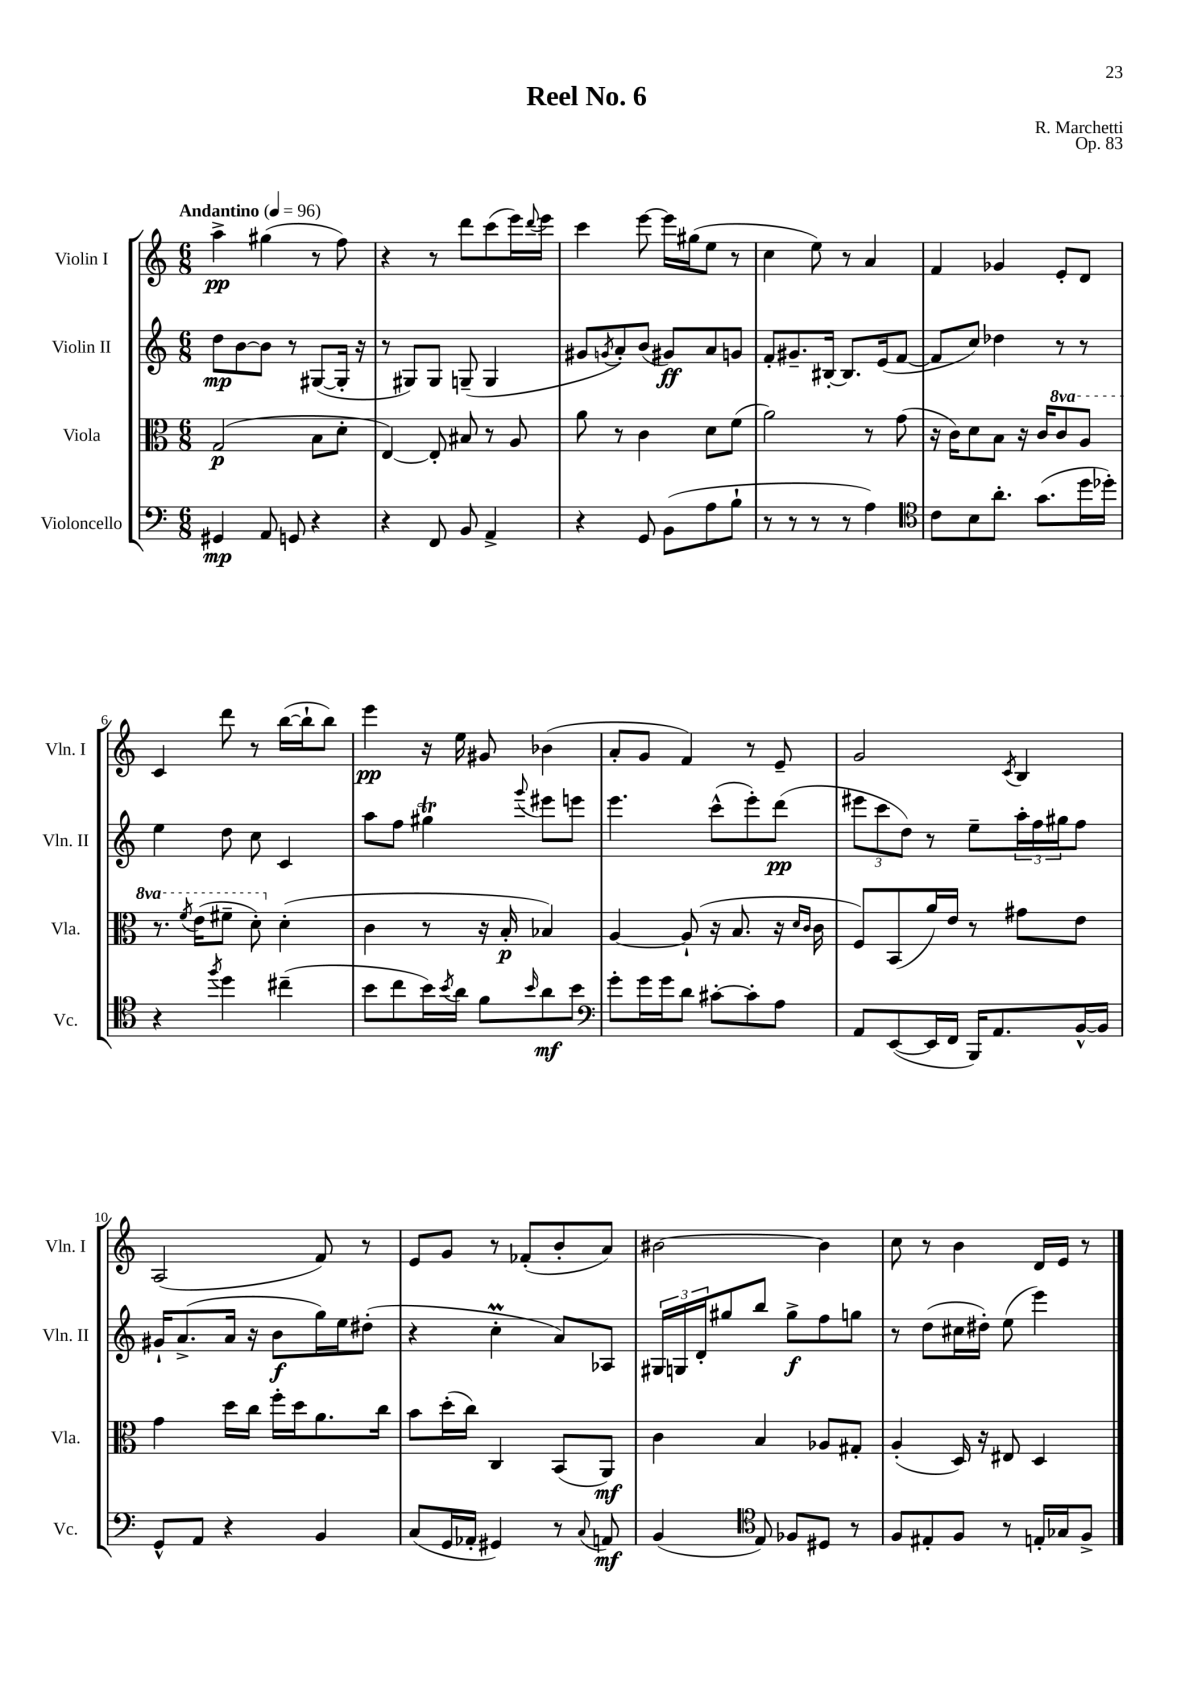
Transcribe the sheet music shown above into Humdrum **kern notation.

**kern	**kern	**kern	**kern
*staff4	*staff3	*staff2	*staff1
*clefF4	*clefC3	*clefG2	*clefG2
*k[]	*k[]	*k[]	*k[]
*M6/8	*M6/8	*M6/8	*M6/8
*MM96	*MM96	*MM96	*MM96
4GG#	(2G	8dd	4aa^
.	.	[8b	.
8AA	.	8b]	(4gg#
8GG	.	8r	.
4r	8B	([8G#	8r
.	8d'	16G#']	8ff)
.	.	16r	.
=	=	=	=
4r	[4E)	8r	4r
.	.	8G#)	.
8FF	8E']	8G#	8r
8BB	8B#	(8G~	8ddd
4AA^	8r	4G	(8ccc
.	8A	.	16eee)
.	.	.	8qqddd
.	.	.	16eee
=	=	=	=
4r	8a	8g#	4ccc
.	.	8qg	.
.	8r	8a')	.
8GG	4c	(8b	[8eee
(8BB	.	8g#)	16eee]
.	.	.	(16gg#
8A	8d	8a	8ee
8B`	(8f	8g	8r
=	=	=	=
8r	2a)	8f'	4cc
8r	.	8.g#~	.
8r	.	.	8ee)
.	.	[16B#'	.
8r	.	8.B#]	8r
4A)	8r	.	4a
.	.	(16e	.
.	(8g	[8f	.
=	=	=	=
*clefC4	*	*	*
8c	16r	8f]	4f
.	16c)	.	.
8B	8d	8cc)	.
8.a'	8B	4dd-	4g-
.	16r	.	.
(8.g	16c	.	.
.	8cc	8r	8e'
16dd	8a	8r	8d
16dd-')	.	.	.
=	=	=	=
4r	8.r	4ee	4c
.	8qff	.	.
.	(16ee	.	.
8qff	.	.	.
4dd	8ff#~	8dd	8ddd
.	8dd')	8cc	8r
(4cc#~	(4d'	4c	([16bb
.	.	.	16bb`]
.	.	.	8bb)
=	=	=	=
8b	4c	8aa	4eee
8cc	.	8ff	.
16b)	8r	4gg#	16r
8qb	.	.	.
16a	.	.	16ee
8f	16r	.	8g#
.	16B'	.	.
16qqb	.	8qqggg	.
8a	4B-)	8eee#	(4b-
8b	.	8eee	.
=	=	=	=
*clefF4	*	*	*
8g'	[4A	4.eee	8a'
16g	.	.	8g
16g	.	.	.
8d	(8A`]	.	4f)
[8c#'	16r	(8ccc^^	.
.	8.B	.	.
8c#']	.	8eee')	8r
8A	16r	(8ddd	8e~
.	16qqd	.	.
.	16qqc	.	.
.	16c	.	.
=	=	=	=
8AA	8F)	12eee#	2g
.	.	12ccc	.
([8EE	(8BB	.	.
.	.	12dd)	.
16EE]	16a)	8r	.
16FF	16e	.	.
16BBB)	8r	8ee~	.
8.AA	.	.	.
.	.	.	8qc
.	8g#	24aa'	4B
.	.	24ff	.
.	.	24gg#	.
[16BB^^	8e	8ff	.
16BB]	.	.	.
=	=	=	=
8GG^^	4g	16g#`	(2A
.	.	(8.a^	.
8AA	.	.	.
4r	16dd	16a	.
.	16cc	16r	.
.	16ff'	8b	.
.	16dd	.	.
4BB	8.a	16gg)	8f)
.	.	16ee	.
.	.	(8dd#'	8r
.	16cc	.	.
=	=	=	=
(8C	8b	4r	8e
16GG	(16dd'	.	8g
16AA-'	16cc)	.	.
4GG#)	4C	4cc'	8r
.	.	.	(8f-'
8r	(8BB	8a)	8b'
8qqC	.	.	.
8AA	8AA)	8A-	8a)
=	=	=	=
(4BB	4c	24G#	[2b#
.	.	24G	.
.	.	24d'	.
.	.	8gg#	.
*clefC4	*	*	*
8E)	4B	8bb	.
8F-	.	8gg#^	.
8D#	8A-	8ff	4b#]
8r	8G#'	8gg	.
=	=	=	=
8F	(4A'	8r	8cc
8E#'	.	(8dd	8r
8F	16D)	16cc#	4b
.	16r	16dd#')	.
8r	8E#	(8ee	.
16E'	4D	4eee)	16d
16G-	.	.	16e
8F^	.	.	8r
==	==	==	==
*-	*-	*-	*-
